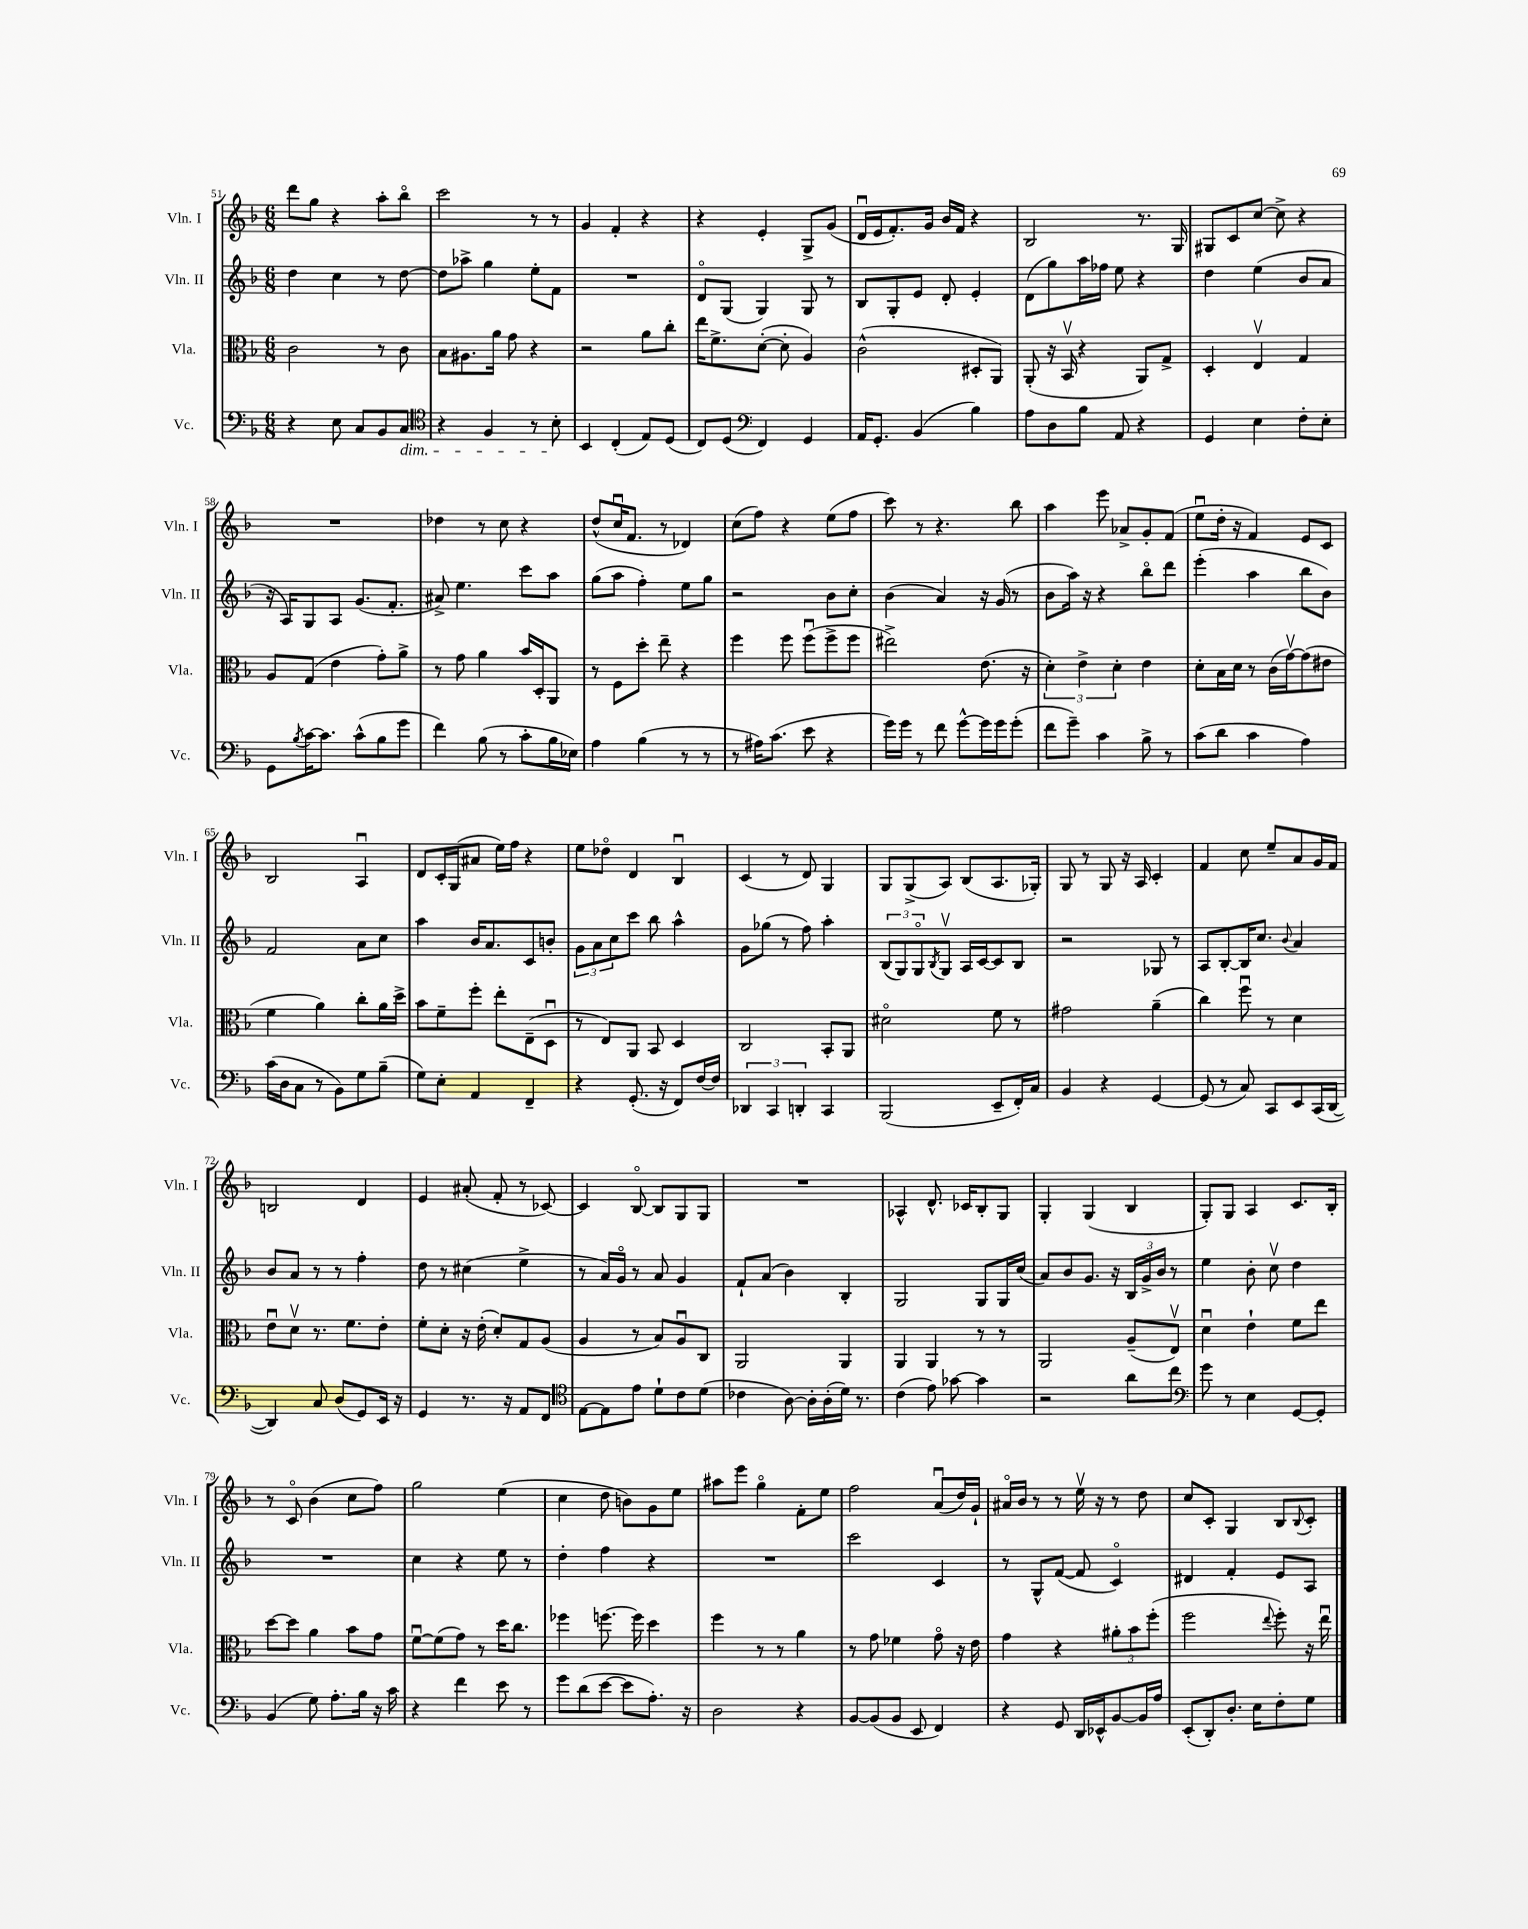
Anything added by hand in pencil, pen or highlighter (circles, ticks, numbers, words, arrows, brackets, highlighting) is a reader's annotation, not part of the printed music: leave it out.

**kern	**kern	**kern	**kern
*staff4	*staff3	*staff2	*staff1
*clefF4	*clefC3	*clefG2	*clefG2
*k[b-]	*k[b-]	*k[b-]	*k[b-]
*M6/8	*M6/8	*M6/8	*M6/8
4r	2c	4dd	8ddd
.	.	.	8gg
8E	.	4cc	4r
8C	.	.	.
8BB-	8r	8r	8aa'
8C	8c	[8dd	8bb-o
=	=	=	=
*clefC4	*	*	*
4r	8B-	8dd]	2ccc
.	8.A#	8aa-^	.
4F	.	4gg	.
.	16a	.	.
.	8g	.	.
8r	4r	8ee'	8r
8B-'	.	8f	8r
=	=	=	=
4BB-	2r	2.r	4g
(4C'	.	.	4f'
8E)	8a	.	4r
(8D	8cc'	.	.
=	=	=	=
8C)	16ee	8do	4r
.	8.f^	.	.
(8D	.	(8G	.
*clefF4	*	*	*
4FF)	([8d'	4G)	4e'
.	8d']	.	.
4GG	4A)	8G	8G^
.	.	8r	(8g
=	=	=	=
16AA	(2c^^	8B-	16du
8.GG'	.	.	16e
.	.	8G'	8.f')
(4BB-	.	8e	.
.	.	.	16g
.	.	8d'	16b-
.	.	.	16f
4B-)	8D#'	4e'	4r
.	8AA)	.	.
=	=	=	=
8A	(8AA'	(8d	2B-
8D	16r	8gg)	.
.	16BB-v	.	.
8B-	4r	16aa	.
.	.	16ff-	.
8AA	.	8ee	.
4r	8AA)	4r	8.r
.	8G^	.	.
.	.	.	16G
=	=	=	=
4GG	4D'	4dd	8G#
.	.	.	8c
4E	4Ev	(4ee	[8cc
.	.	.	8cc^]
8F'	4G	8b-	4r
8E'	.	8a	.
=	=	=	=
8GG	8A	16r	2.r
.	.	16A)	.
8qB-	.	.	.
[16c	(8G	8G	.
8.c]	.	.	.
.	4e	8A	.
(8c^^	.	(8.g	.
8B-	8g')	.	.
.	.	8.f'	.
8g	8a^	.	.
=	=	=	=
4f)	8r	8a#^)	4dd-
.	8g	4.ee	.
(8B-	4a	.	8r
8r	.	.	8cc
8c'	16b-	8ccc	4r
.	16D'	.	.
16B-	8AA	8aa	.
16E-)	.	.	.
=	=	=	=
4A	8r	(8gg	(8dd^^
.	8F	8aa	16ccu
.	.	.	8.f
(4B-	8dd'	4ff')	.
.	8ee~	.	8r
8r	4r	8ee	4d-)
8r	.	8gg	.
=	=	=	=
8r	4ff	2r	(8cc
16A#)	.	.	8ff)
(8.c	.	.	.
.	8ff	.	4r
8e	(8ffu	.	.
4r	8ff^	8b-	(8ee
.	8ff	8cc'	8ff
=	=	=	=
16g)	2ee#^)	(4b-	8ccc)
16g	.	.	.
8r	.	.	8r
8f	.	4a)	4.r
[8g^^	.	.	.
16g]	(8.e	16r	.
16g	.	(16g	.
(8g'	.	8r	8bb-
.	16r	.	.
=	=	=	=
8f	6d')	8b-	4aa
8g~)	.	16aa)	.
.	6e^	.	.
.	.	16r	.
4c	.	4r	8eee
.	6d'	.	.
.	.	.	8a-^
8B-^	4e	8bb-o	8g'
8r	.	8ddd	(8f
=	=	=	=
(8c	8d'	(4eee'	8eeu
8d	16B-	.	16dd'
.	16d	.	16r
4c	8r	4aa	4f)
.	(16c	.	.
.	[16gv)	.	.
4A)	(8g]	8bb-	8e
.	8e#	8b-)	8c
=	=	=	=
(16c	4f	2f	2B-
16D	.	.	.
8C	.	.	.
8r	4a)	.	.
8BB-)	.	.	.
8G	8cc'	8a	4Au
(8B-~	16a	8cc	.
.	16dd^	.	.
=	=	=	=
8G)	8b-	4aa	8d
8E'	8f~	.	16c'
.	.	.	(16G
4AA	8ff'	16b-	8a#
.	.	8.a	.
.	8ee'	.	16ee)
.	.	.	16ff
4FF~	(8E~	8c	4r
.	8Du	8b'	.
=	=	=	=
4r	8r	12g	8ee
.	.	12a	.
.	8E)	.	8dd-o
.	.	12cc	.
(8.GG'	8AA	8ccc	4d
.	8BB-	8bb-	.
16r	.	.	.
8FF)	4D	4aa^^	4B-u
[16F	.	.	.
16F]	.	.	.
=	=	=	=
6DD-	2C	8g	(4c
.	.	(8gg-	.
6CC	.	.	.
.	.	8r	8r
6DD'	.	.	.
.	.	8ff)	8d)
4CC	8BB-'	4aa'	4G
.	8AA	.	.
=	=	=	=
(2BBB-	2d#o	(12B-	8G
.	.	12G)	.
.	.	.	(8G^
.	.	12Go	.
.	.	8qB-	.
.	.	8Gv	8A)
.	.	16A	(8B-
.	.	[16c	.
8EE~	8f	8c]	8.A
16FF')	8r	8B-	.
16C	.	.	16G-')
=	=	=	=
4BB-	2g#	2r	8G
.	.	.	8r
4r	.	.	8G
.	.	.	16r
.	.	.	16A
[4GG	(4a~	8G-	4c'
.	.	8r	.
=	=	=	=
(8GG]	4cc)	8A	4f
8r	.	[8B-'	.
8C)	8ffu	16B-]	8cc
.	.	8.cc	.
8CC	8r	.	8ee~
.	.	8qqb-	.
8EE	4d	4a	8a
(16CC	.	.	16g
[16DD	.	.	16f
=	=	=	=
4DD])	8eu	8b-	2B
.	8dv	8a	.
8C	8.r	8r	.
(8D	.	8r	.
.	8.f	.	.
8GG)	.	4ff'	4d
16EE	8e'	.	.
16r	.	.	.
=	=	=	=
4GG	8f'	8dd	4e
.	8d'	8r	.
8.r	16r	(4cc#	(8a#'
.	(16e'	.	.
.	8d')	.	8f'
16r	.	.	.
8AA	8G	4ee^	8r
8FF	(8A	.	[8c-)
=	=	=	=
*clefC4	*	*	*
[8E	4A	8r	4c-]
8E]	.	16a)	.
.	.	16go	.
8e	8r	8r	[8B-o
8d`	8B-)	8a	8B-]
8c	8Au	4g	8G
(8d	8C	.	8G
=	=	=	=
4c-	2AA	8f`	2.r
.	.	(8a	.
[8A)	.	4b-)	.
16A']	.	.	.
(16A'	.	.	.
16d)	4AA	4B-'	.
8.r	.	.	.
=	=	=	=
(4c	4AA	2G	4A-^^
8e)	4AA	.	8.d^^
[8g-	.	.	.
.	.	.	16c-
4g-]	8r	8G	8B-'
.	8r	16G	8G
.	.	(16cc	.
=	=	=	=
2r	2AA	8a)	4G'
.	.	8b-	.
.	.	8.g	(4G
.	.	16r	.
8a	(8A~	24B-	4B-
.	.	24g^	.
.	.	24b-	.
8cc	8Ev)	8r	.
=	=	=	=
*clefF4	*	*	*
8g	4du	4ee	8G')
8r	.	.	8G
4E	4e`	8b-'	4A
.	.	8ccv	.
[8GG	8f	4dd	8.c
8GG']	8ee	.	.
.	.	.	16B-'
=	=	=	=
(4BB-	[8dd	2.r	8r
.	8dd]	.	8co
8G)	4a	.	(4b-
8.A'	.	.	.
.	8b-	.	8cc
16B-	.	.	.
16r	8g	.	8ff)
16c	.	.	.
=	=	=	=
4r	[8fu	4cc	2gg
.	(8f]	.	.
4f	8g)	4r	.
.	8r	.	.
8e	16dd	8ee	(4ee
.	8.cc	.	.
8r	.	8r	.
=	=	=	=
8g	4ff-	4dd'	4cc
(8d	.	.	.
[8e	[8.ff	4ff	8dd
8e]	.	.	8b)
.	16ff]	.	.
8.A')	4dd	4r	8g
.	.	.	8ee
16r	.	.	.
=	=	=	=
2D	4ff	2.r	8aa#
.	.	.	8eee
.	8r	.	4ggo
.	8r	.	.
4r	4a	.	8f'
.	.	.	8ee
=	=	=	=
[8BB-	8r	2ccc	2ff
(8BB-]	8g	.	.
8BB-	4f-	.	.
8EE	.	.	.
4FF)	8go	4c	(8au
.	16r	.	16dd)
.	16e	.	16g`
=	=	=	=
4r	4g	8r	16a#o
.	.	.	16b-
.	.	8G^^	8r
8GG	4r	([8f	8r
16DD	.	8f]	16eev
16EE-^^	.	.	16r
[8BB-	12a#'	4co)	8r
.	12b-	.	.
16BB-]	.	.	8dd
.	(12ff'	.	.
16A	.	.	.
=	=	=	=
(8EE'	2ff	4d#	8cc
8DD')	.	.	8c'
8.D'	.	4f'	4G
16E	.	.	.
.	8qqee	.	.
8F'	8ff')	8e	8B-
.	.	.	8qqB-
8G	16r	8A	8c'
.	16eeu	.	.
==	==	==	==
*-	*-	*-	*-
